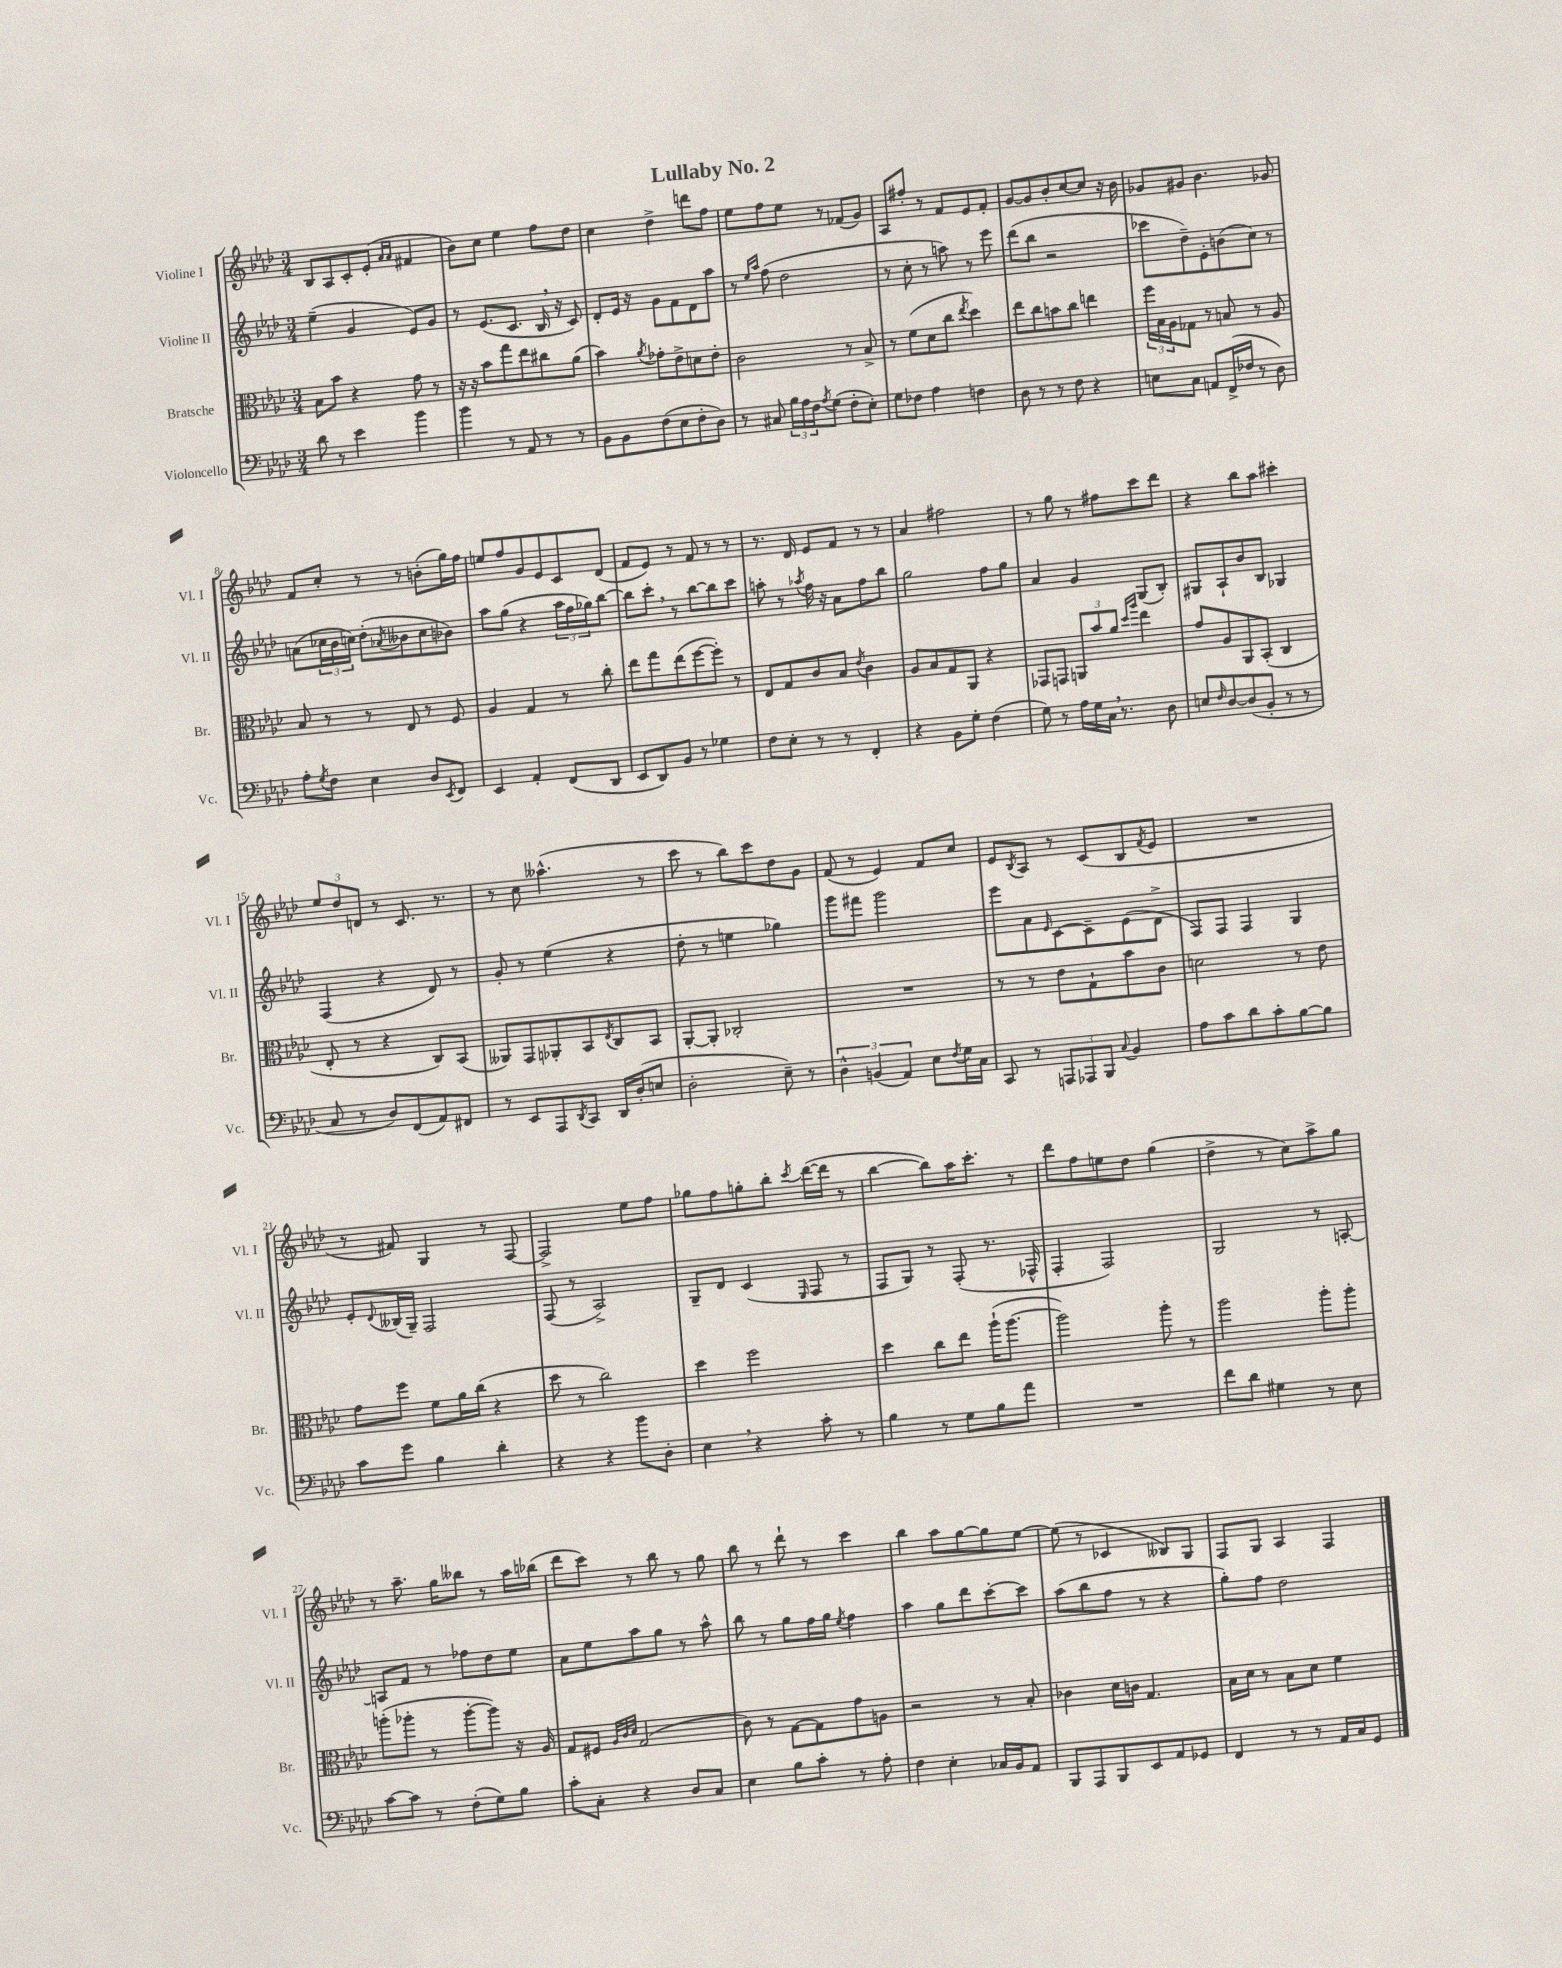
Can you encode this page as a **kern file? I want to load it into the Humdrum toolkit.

**kern	**kern	**kern	**kern
*part4	*part3	*part2	*part1
*staff4	*staff3	*staff2	*staff1
*I"Violoncello	*I"Bratsche	*I"Violine II	*I"Violine I
*I'Vc.	*I'Br.	*I'Vl. II	*I'Vl. I
*clefF4	*clefC3	*clefG2	*clefG2
*k[b-e-a-d-]	*k[b-e-a-d-]	*k[b-e-a-d-]	*k[b-e-a-d-]
*M3/4	*M3/4	*M3/4	*M3/4
=1	=1	=1	=1
8d-\	8B-\L	(4ee-~\	8B-/L
8r	8b-\J	.	8A-/
4e-\	4r	4g/	8c'/
.	.	.	(8e-'/J
.	.	.	16qqa-/LL
.	.	.	16qqa-/JJ
4b-\	8g\	8e-/L)	4f#X/
.	8r	8g/J	.
=2	=2	=2	=2
4b-\	16r	8r	8b-\L)
.	16r	.	.
.	8b-\L	(8.e-/L	8cc\J
8r	8gg\	.	4ee-\
.	.	8.c/J	.
8AA-/	8ee-\	.	.
8r	8cc#X\	16B-,/	8ff\L
.	.	16r	.
8r	(8a-\J	8c/)	8dd-\J
=3	=3	=3	=3
8BB-\L	4b-\)	8d-'/L	4cc\
8BB-\	.	16e-/Jk	.
.	.	16r	.
.	8qa-/	.	.
(8F\	8g-X'\L	8g\L	4dd-^\
8E-\	8e-^\	8f\	.
8F'\	8dn\	8d-\	8dddn\L
8D-\J)	8e-'\J	8aa-\J	8ff\J
=4	=4	=4	=4
8r	2c\	8r	8ee-\L
.	.	16qqee-/LL	.
.	.	16qqaa-/JJ	.
8C#X/	.	(8ff\	8ff\
24B-\LL	.	2dd-\	8ee-\J
24A-\	.	.	.
24F\J	.	.	.
8qA-/	.	.	.
(8G\J	.	.	8r
8F'\L	8r	.	(8f-X/L
8E-'\J)	8B-^/	.	8g/J)
=5	=5	=5	=5
8G\L	8r	8r	8A-/L
8F-X\J	(8f\L	8cc'\	8ff#X'/J
4A-\	8d-\	8r	8r
.	8cc\J	8aan\)	8f/L
.	8qee-/	.	.
4Fn\	4dd-\)	8r	8e-/
.	.	8eee-\	8f'/J
=6	=6	=6	=6
8D-\	8ee-\L	(8ddd-\L	[8g/L
8r	8cc\	8bb-\J	8g/]
8r	8bn\	2r	8b-'/
8F\	8cc\J	.	[8cc/
4r	4een\	.	8cc/J]
.	.	.	16r
.	.	.	16b-\
=7	=7	=7	=7
8En\L	24ff\LL	8ccc-X\L	8g-X/L
.	24B-\	.	.
.	24A-\J	.	.
8C\J	8G-X\J	8dd-~\)	8g#X/J
8AAn/L	8r	8e-'\	4.b-\
(16FF^/L	8Bn/	(8bn\	.
16F-X/JJ	.	.	.
8r	8r	8cc\J)	.
8D-\)	8A-/	8r	8g-X/
!!LO:LB:g=z
=8	=8	=8	=8
8A-'\L	8B-/	(8an\L	8f/L
8qG/	.	.	.
8F\J	8r	24cc-X\L	8cc'/J
.	.	24b-\	.
.	.	24ccn\JJ)	.
4E-\	8r	(8dd-'\L	8r
.	.	8qa-X/	.
.	8E-/	8b--X\	8r
8D-/L	8r	8cc\	(8bn'\L
8qEE-/	.	.	.
8FF/J	8F/	8b-X\J)	16gg\L)
.	.	.	16ff\JJ
=9	=9	=9	=9
4EE-/	4A-/	8aa-\L	8een/L
.	.	(8gg\J	8ff/
4AA-'/	4G/	4r	8g/
.	.	.	8e-/
(8FF/L	8r	24aa-\LL	8c/
.	.	24ff\	.
.	.	24gg-X\J)	.
8DD-/J	8cc'\	[8bb-\J	(8d-/J
=10	=10	=10	=10
8EE-/L	8ee-\L	8bb-\L]	8f/L
8DD-/)	8gg\	8ccc',\J	8e-/J)
8BB-/J	(8ee-\	8r	8r
8r	[8ff\	[8bb-\L	8f/
4G-X\	8ff'\J])	8bb-\]	8r
.	8r	8ccc\J	8r
=11	=11	=11	=11
8F\L	8E-/L	8aan'\	8.r
8E-'\J	8G/	8r	.
.	.	.	16d-/
.	.	8qaa-X/	.
8r	8c/	16ff\	8e-/L
.	.	16r	.
8r	8B-/J	8a-\L	8f/J
.	8qe-/	.	.
4FF'/	4c\	8ff\	8r
.	.	8bb-\J	8r
=12	=12	=12	=12
4r	8A-/L	2gg\	4a-/
.	8B-/	.	.
8BB-\L	8G/	.	2ff#X\
8G'\J	8AA-/J	.	.
(4F\	4r	8ff\L	.
.	.	8gg\J	.
=13	=13	=13	=13
8G\)	8GG-X/L	4a-/	8r
8r	8GGn/J	.	8gg\
16A-\LL	12AAn/L	4g/	8r
16G\	.	.	.
.	12b-/	.	.
16C,\JJ	.	.	8ff#X\L
.	12a-/J	.	.
8.r	.	.	.
.	16qqdd-/LL	.	.
.	16qqaa-/JJ	.	.
.	4ee-\	(8G/L	8ccc\
8D-\	.	8B-'/J)	8ddd-\J
=14	=14	=14	=14
8En/L	8g/L	8G#X/L	4r
16qqF/	.	.	.
[8D-/	8A-/	8A-`/	.
(8D-/]	8AA-/	8b-/	8bb-\L
8BB-'/J	(8BB-'/J	8B-/J	8aa-\J
8r	4C/	4G-X/	4ccc#X'\
8r	.	.	.
!!LO:LB:g=z
=15	=15	=15	=15
8C/	8E-'/	(4F/	12ee-/L
.	.	.	12dd-/
8r	8r	.	.
.	.	.	12dn/J
8D-/L)	4r	4r	8r
(8FF/	.	.	8.c/
8AA-/)	8C/L)	8d-/)	.
.	.	.	8.r
8FF#X/J	(8BB-/J	8r	.
=16	=16	=16	=16
8r	8AA--X/L)	8g'/	8r
8EE-/L	8GG/	8r	8cc\
8AAA-/	8AA-X'/	(4ee-\	(4.aa--X^^\
8qDD-/	.	.	.
8CC/J	8BB-/	.	.
.	8qE-/	.	.
16DD-/LL	8C/	4r	.
(16D-'/J	.	.	.
8En/J	8BB-/J	.	8r
=17	=17	=17	=17
2D-'\	[8AA-'/L	8dd-'\	8ccc\
.	8AA-'/J]	8r	8r
.	2C-X'/	4een\	8bb-\L)
.	.	.	8ccc\
8E-~\)	.	4gg-X\)	8dd-\
8r	.	.	8g\J
=18	=18	=18	=18
6D-^^\	2.r	8ggg\L	(8f/
.	.	8fff#X\J	8r
(6BBn/	.	.	.
.	.	2ggg\	4e-/)
6AA-/)	.	.	.
8E-\L	.	.	8f/L
8qF/	.	.	.
16G\L	.	.	8cc/J
16C\JJ	.	.	.
=19	=19	=19	=19
8CC/	8r	8eee-\L	8e-/L
.	.	.	8qB-/
8r	8r	8a-\	8A-/J
.	.	16qqe-/	.
12AAAn/L	8e-\L	[8c\	8r
12AAA-X/	.	.	.
.	8G`\	8c~\]	(8c/L
12BBB-/J	.	.	.
8qqC/	.	.	.
4BB-/	8b-\	(8e-\	8B-/
.	.	.	8qf/
.	8c\J	8d-^\J	8e-/J
=20	=20	=20	=20
8A-\L	2dn\	8F/L)	2.r
8c\	.	8F/J	.
8d-\	.	4F/	.
8c'\	.	.	.
[8B-\	8r	4G/	.
8B-\J]	8e-\	.	.
!!LO:LB:g=z
=21	=21	=21	=21
8c\L	8g\L	8e-'/L	8r
.	.	8qqd-/	.
8g\J	8ff\J	(16B--X/L	8f#X/)
.	.	16G~/JJ)	.
4B-\	8f\L	2F/	4G/
.	16a-\L	.	.
.	(16cc\JJ	.	.
4d-'\	4r	.	8r
.	.	.	[8F/
=22	=22	=22	=22
4r	8dd-\	(8F/	2F^/]
.	8r	8r	.
4r	2cc\)	2A-^/)	.
8b-\L	.	.	8ee-\L
8D-'\J	.	.	8ff\J
=23	=23	=23	=23
4E-,\	4dd-\	8G~/L	8gg-X\L
.	.	8d-/J	8ff\
4r	2ff\	(4c/	8ggn'\
.	.	.	8bb-'\J
.	.	16qqE-/	8qccc/
8c'\	.	8F/	([16ddd-\LL
.	.	.	16ddd-\JJ]
8r	.	8r	8r
=24	=24	=24	=24
4B-\	4dd-\	8F/L	[4bb-\
.	.	8G/J)	.
8r	8cc\L	8r	8bb-\L])
8G\L	8ee-\J	(8F'/	16aa-\K
.	.	.	8.ccc'\J
8B-\	(16aa-`\KL	8.r	.
.	[8.aa-\J	.	.
8a-\J	.	.	8r
.	.	16F-X^^/	.
=25	=25	=25	=25
2.r	2aa-\])	4F'/	8ddd-\L
.	.	.	8ff\
.	.	2F/)	8een\
.	.	.	8dd-\J
.	8aa-'\	.	(4gg\
.	8r	.	.
=26	=26	=26	=26
8f\L	2aa-\	2G/	4dd-^\
8d-\J	.	.	.
4G#X\	.	.	8r
.	.	.	8cc\L)
8r	8aa-'\L	8r	8aa-^\
8E-\	8aa-'\J	[8An'/	8gg\J
!!LO:LB:g=z
=27	=27	=27	=27
[8c\L	(8aan'\L	8An/L]	8r
8c\J]	8aa-X'\J	8f/J	8.aa-~\
8r	8r	8r	.
.	.	.	16gg\KL
(8F'\L	[8aa-'\L	8ff-X\L	8bb--X\J
8G\)	8aa-\J])	8dd-\	8r
8B-\J	16r	8ee-\J	16aa-\LL
.	16A-/	.	(16bb-X\JJ
=28	=28	=28	=28
8c'\L	8G/L	8a-\L	8ddd-\L
8C'\J	8F#X/J	8ee-\	8ccc\J)
.	32qqA-/LLL	.	.
.	32qqc/	.	.
.	32qqd-/JJJ	.	.
4r	(2G/	8aa-\	8r
.	.	8gg\J	8bb-\
8D-/L	.	8r	8r
8C/J	.	8aa-^^\	8gg\
=29	=29	=29	=29
4E-\	8c\)	8bb-\	8bb-\
.	8r	8r	8r
8B-\L	[8G\L	8gg\L	8ddd-`\
8c'\J	8G\]	16ff\L	8r
.	.	16gg\JJ	.
.	.	8qee-/	.
8r	8g\	4ff\	4ccc\
8A-'\	8An\J	.	.
=30	=30	=30	=30
4F\	2r	4aa-\	4bb-\
4E-'\	.	8gg\L	8aa-\L
.	.	8ddd-\	[8gg\
16C-X/LL	8r	[8ccc'\	8gg\]
16BB-/J	.	.	.
8AA-/J	8B-'/	8ccc\J]	[8ee-\J
=31	=31	=31	=31
8BBB-/L	4c-X\	(8aa-\L	(8ee-\]
8AAA-/	.	8bb-\	8r
8BBB-/	16d-\LL	8ff\J	4c-X/
.	16cn\JJ	.	.
8EE-/	4.G/	8r	.
8AA-/	.	4r	8B--X/L)
8GG-X/J	.	.	8G/J
=32	=32	=32	=32
4FF/	16B-\LL	8gg'\L)	8F/L
.	16d-\JJ	.	.
.	8r	8ff\J	8G/J
8r	8B-\L	2dd-\	4A-/
8r	8d-\J	.	.
16AA-/LL	4f\	.	4F/
16C/J	.	.	.
8GG/J	.	.	.
==	==	==	==
*-	*-	*-	*-
